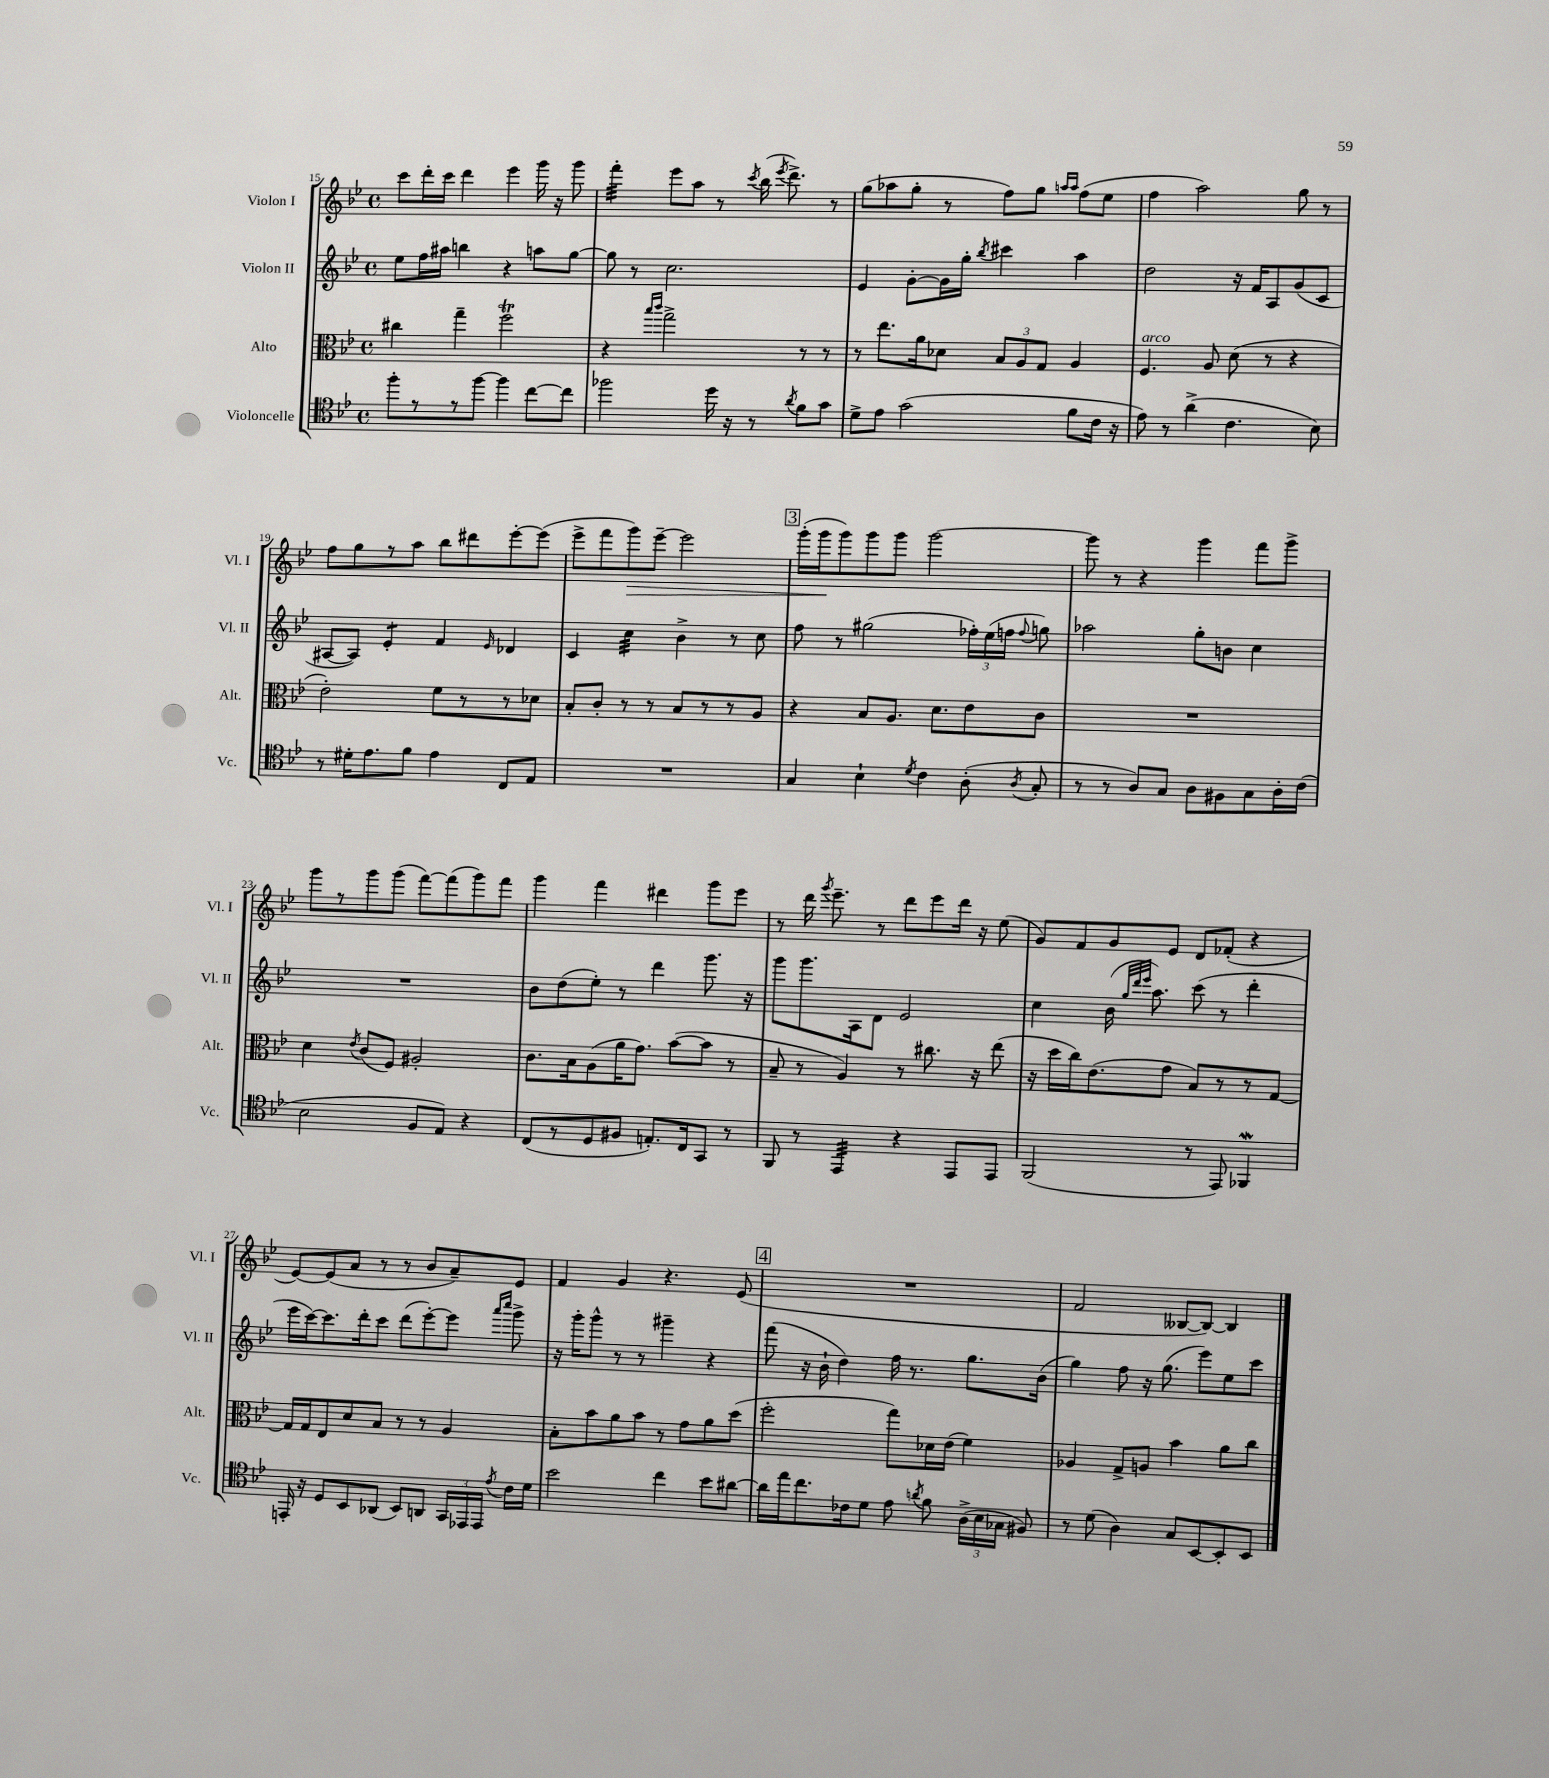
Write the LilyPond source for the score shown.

<<
\new StaffGroup <<
\new Staff = "s0" \with { instrumentName = "Violon I" shortInstrumentName = "Vl. I" } {
    \clef treble \key bes \major \defaultTimeSignature \time 4/4
    \autoBeamOff c'''8[ d'''16-. c'''16] d'''4 ees'''4 g'''16 r16 g'''8 |
    f'''4:32-. ees'''8[ a''8] r8 \acciaccatura { c'''8 } bes''16( \acciaccatura { ees'''8 } d'''8.->) r8 |
    g''8[( aes''8 g''8]-. r8 f''8[) g''8] \grace { a''16[ a''16] } f''8[( ees''8] |
    f''4 a''2) g''8 r8 |
    f''8[ g''8 r8 a''8] bes''8[ dis'''8 ees'''8~-. ees'''8]( |
    ees'''8[-> f'''8 g'''8\>) ees'''8]~-- ees'''2 |
    \mark \markup { \box "3" } g'''16[-.( g'''16\! g'''8) g'''8 g'''8] g'''2~ |
    g'''8 r8 r4 g'''4 f'''8[ g'''8]-> |
    g'''8[ r8 g'''8 g'''8]( f'''8[~) f'''8( g'''8) f'''8] |
    g'''4 f'''4 dis'''4 g'''8[ ees'''8] |
    r8 d'''16 \acciaccatura { g'''8 } ees'''8.-- r8 d'''8[ ees'''8 d'''16] r16 ees''8( |
    g'8[) f'8 g'8 ees'8] d'8[ fes'8]-.( r4 |
    ees'8[~) ees'8( a'8] r8 r8 bes'8[ a'8--) ees'8] |
    f'4 g'4 r4. ees'8( |
    \mark \markup { \box "4" } R1 |
    f'2 beses8[~ beses8]~) beses4 \bar "|." |
}
\new Staff = "s1" \with { instrumentName = "Violon II" shortInstrumentName = "Vl. II" } {
    \clef treble \key bes \major \defaultTimeSignature \time 4/4
    \autoBeamOff ees''8[ f''16 ais''16] b''4 r4 a''8[ g''8]~ |
    g''8 r8 c''2. |
    ees'4 g'8[~-. g'16 g''16]-. \acciaccatura { bes''8 } cis'''4 a''4 |
    d''2 r16 f'16[ a8 g'8( c'8] |
    ais8[~ ais8]) ees'4:8-. f'4 \grace { ees'16 } des'4 |
    c'4 c''4:32 bes'4-> r8 c''8 |
    \mark \markup { \box "3" } f''8 r8 gis''2( \tuplet 3/2 { fes''16[-.) ees''16( f''16] } \appoggiatura { f''8 } g''8) |
    aes''2 g''8[-. b'8] c''4 |
    R1 |
    bes'8[ d''8( ees''8]-.) r8 d'''4 g'''8. r16 |
    g'''8[ g'''8. a16 d'8] ees'2 |
    c''4 bes'16( \grace { g''32[ d'''32 ees'''32] } a''8.) c'''8( r8 d'''4-. |
    ees'''16[ c'''16~) c'''8. d'''16-. c'''8] d'''8[( ees'''8~-.) ees'''8] \grace { a'''16[ c''''16] } g'''8-> |
    r16 g'''16[-. g'''8]-^ r8 r8 gis'''4-- r4 |
    \mark \markup { \box "4" } f'''8( r16 bes'16-! d''4) f''16 r8. g''8.[ bes'16]( |
    g''4) f''8 r16 g''8.( ees'''8[) ees''8 c'''8] \bar "|." |
}
\new Staff = "s2" \with { instrumentName = "Alto" shortInstrumentName = "Alt." } {
    \clef alto \key bes \major \defaultTimeSignature \time 4/4
    \autoBeamOff cis''4 g''4-- f''2\trill |
    r4 \grace { bes''16[ c'''16] } g''2-> r8 r8 |
    r8 ees''8.[ a'16 des'8] \tuplet 3/2 { bes8[ a8 g8] } a4 |
    f4.^\markup { \italic "arco" } a8 d'8( r8 r4 |
    ees'2-.) f'8[ r8 r8 des'8] |
    bes8[-. c'8]-. r8 r8 bes8[ r8 r8 a8] |
    \mark \markup { \box "3" } r4 bes8[ a8.] d'8.[ ees'8 c'8] |
    R1 |
    d'4 \acciaccatura { ees'8 } c'8[( f8]) ais2-. |
    c'8.[ bes16 a8( a'16 g'8.]) bes'8[~( bes'8] r8 |
    bes8-- r8 a4) r8 cis''8. r16 ees''8( |
    r16 d''16[ c''16) ees'8.( g'8] bes8[) r8 r8 g8]~ |
    g16[ g16 ees8 d'8 bes8] r8 r8 a4 |
    bes8[-. bes'8 a'8 bes'8] r8 g'8[ a'8 d''8]( |
    \mark \markup { \box "4" } f''2-. g''8[) des'16 ees'16]( f'4) |
    aes4 g8[-> a8] bes'4 a'8[ c''8] \bar "|." |
}
\new Staff = "s3" \with { instrumentName = "Violoncelle" shortInstrumentName = "Vc." } {
    \clef tenor \key bes \major \defaultTimeSignature \time 4/4
    \autoBeamOff f''8[-. r8 r8 f''8]~ f''4 c''8[~ c''8] |
    fes''2 d''16 r16 r8 \acciaccatura { a'8 } f'8[ g'8] |
    d'8[-> ees'8] g'2( f'8[ c'16] r16 |
    ees'8) r8 a'4->( c'4. bes8) |
    r8 dis'16[-. ees'8. f'8] ees'4 c8[ ees8] |
    R1 |
    \mark \markup { \box "3" } g4 bes4-! \acciaccatura { d'8 } c'4 a8-.( \acciaccatura { a8 } g8-. |
    r8 r8 a8[) g8] a8[ fis8 g8 a16-. c'16]( |
    bes2 f8[ ees8]) r4 |
    c8[( r8 d8 fis8] e8.[-.) c16 g,8] r8 |
    f,8 r8 ees,4:32 r4 ees,8[ ees,8] |
    f,2( r8 ees,8) fes,4\mordent |
    e,16-. r16 d8[ bes,8 aes,8]( bes,8[) a,8] \tuplet 3/2 { g,16[ ees,16 ees,16] } \acciaccatura { ees'8 } c'16[ d'16] |
    bes'2 c''4 bes'8[ ais'8]~ |
    \mark \markup { \box "4" } ais'16[ ees''16 c''8. ces'16 d'8] ees'8 \acciaccatura { a'8 } f'8 \tuplet 3/2 { a16[->( bes16 ges16] } fis8) |
    r8 d'8( a4) g8[ bes,8~ bes,8-. bes,8] \bar "|." |
}
>>
>>
\layout { \context { \Score currentBarNumber = #15 } }
